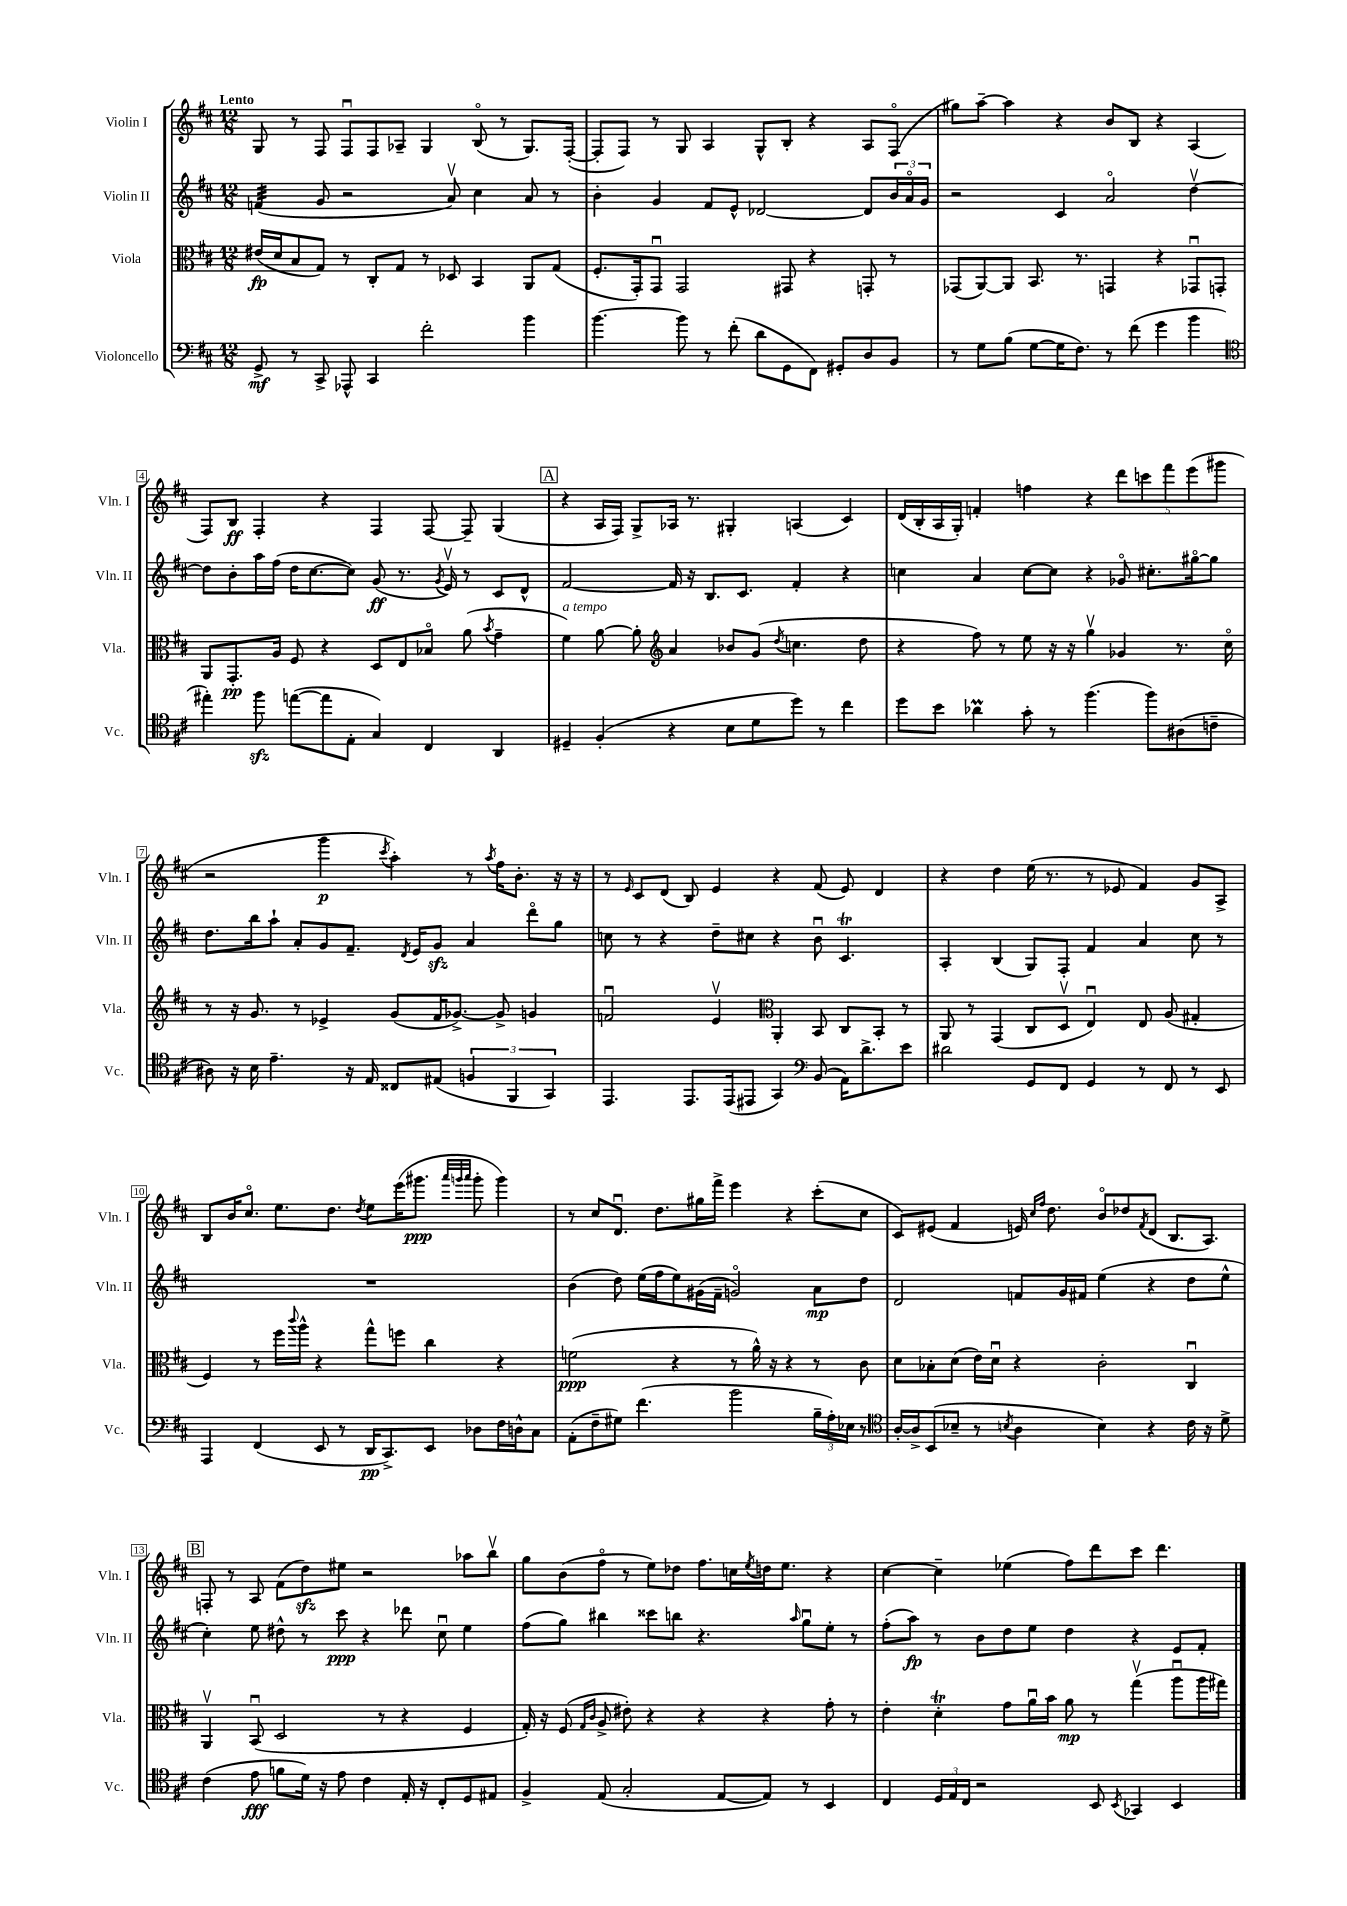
<<
\new StaffGroup <<
\new Staff = "s0" \with { instrumentName = "Violin I" shortInstrumentName = "Vln. I" } {
    \clef treble \key d \major \numericTimeSignature \time 12/8 \tempo "Lento"
    g8 r8 fis8 fis8\downbow fis8 aes8-- g4 b8\flageolet( r8 g8.) fis16~-.( |
    fis8-. fis8) r8 g8 a4 g8-^ b8-. r4 a8 fis8\flageolet( |
    gis''8) a''8~-- a''4 r4 b'8 b8 r4 a4( |
    fis8) b8\ff fis4-. r4 fis4 fis8~ fis8-- g4( |
    \mark \markup { \box "A" } r4 a16 fis16) g8-> aes16 r8. gis4-. a4( cis'4) |
    d'16( b16-. a16 g16-.) f'4-. f''4 r4 \tuplet 5/4 { d'''8 c'''8 fis'''8 e'''8( gis'''8 } |
    r2 g'''4\p \acciaccatura { cis'''8 } a''4-.) r8 \acciaccatura { a''8 } fis''16 b'8.-. r16 r16 |
    r8 \grace { e'16 } cis'8 d'8( b8) e'4 r4 fis'8( e'8) d'4 |
    r4 d''4 e''16( r8. r8 ees'8 fis'4) g'8 a8-> |
    b8 b'16 cis''8.\flageolet e''8. d''8. \acciaccatura { d''8 } e''8 e'''16( gis'''8.\ppp \grace { a'''32 g'''32 a'''32 } g'''8-. g'''4) |
    r8 cis''8 d'8.\downbow d''8. gis''16 fis'''16-> e'''4 r4 cis'''8-.( cis''8 |
    cis'8) eis'8( fis'4 e'16) \grace { cis''16 fis''16 } d''8. b'8\flageolet des''8 \acciaccatura { fis'8 } d'8( b8. a8.) |
    \mark \markup { \box "B" } f8-. r8 a8 fis'8( d''8\sfz) eis''8 r2 aes''8 b''8\upbow |
    g''8 b'8( fis''8\flageolet r8 e''8) des''8 fis''8. c''16 \acciaccatura { e''8 } d''16 e''8. r4 |
    cis''4~ cis''4-- ees''4( fis''8) d'''8 cis'''8 d'''4. \bar "|." |
}
\new Staff = "s1" \with { instrumentName = "Violin II" shortInstrumentName = "Vln. II" } {
    \clef treble \key d \major \numericTimeSignature \time 12/8
    f'4:32( g'8 r2 a'8\upbow) cis''4 a'8 r8 |
    b'4-. g'4 fis'8 e'8-^ des'2~ des'8 \tuplet 3/2 { b'16 a'16\flageolet g'16 } |
    r2 cis'4 a'2\flageolet d''4~\upbow |
    d''8 b'8-. a''16 fis''16( d''16 cis''8.~ cis''8) g'8\ff( r8. \acciaccatura { g'8 } e'16\upbow) r8 cis'8 d'8-^ |
    \mark \markup { \box "A" } fis'2~ fis'16 r16 b8. cis'8. fis'4-. r4 |
    c''4 a'4 c''8~ c''8 r4 ges'8\flageolet cis''8.-. gis''16~\flageolet gis''8 |
    d''8. b''16 a''8-! a'8-. g'8 fis'8.-- \acciaccatura { d'8 } e'16 g'8\sfz a'4 d'''8\flageolet g''8 |
    c''8 r8 r4 d''8-- cis''8 r4 b'8\downbow cis'4.\trill |
    a4-. b4( g8) fis8-. fis'4 a'4 cis''8 r8 |
    R1. |
    b'4( d''8) e''16( fis''16 e''8) gis'16( fis'16-- g'2\flageolet) a'8\mp d''8 |
    d'2 f'8 g'16 fis'16 e''4( r4 d''8 e''8-^ |
    \mark \markup { \box "B" } cis''4-.) e''8 dis''8-^ r8 cis'''8\ppp r4 des'''8 cis''8\downbow e''4 |
    fis''8( g''8) bis''4 cisis'''8 b''8 r4. \grace { a''16 } g''8\downbow e''8-. r8 |
    fis''8-.( a''8\fp) r8 b'8 d''8 e''8 d''4 r4 e'8 fis'8-. \bar "|." |
}
\new Staff = "s2" \with { instrumentName = "Viola" shortInstrumentName = "Vla." } {
    \clef alto \key d \major \numericTimeSignature \time 12/8
    eis'16\fp( d'16 b8 g8) r8 cis8-. g8 r8 des8 b,4 a,8 g8( |
    fis8.-. g,16-.) g,8\downbow g,2 gis,8 r4 g,8-. r8 |
    ges,8( a,8~) a,8 b,8. r8. g,4 r4 ges,8\downbow g,8-. |
    a,8 g,8.-.\pp a16 fis8 r4 d8 e8 bes8\flageolet a'8( \acciaccatura { b'8 } g'4-- |
    \mark \markup { \box "A" } fis'4^\markup { \italic "a tempo" }) a'8~ a'8-. \clef treble a'4 bes'8 g'8( \acciaccatura { d''8 } c''4. d''8 |
    r4 fis''8) r8 e''8 r16 r16 g''4\upbow ges'4 r8. cis''16\flageolet |
    r8 r16 g'8. r8 ees'4-> g'8( fis'16 ges'8.~->) ges'8-> g'4 |
    f'2\downbow e'4\upbow \clef alto a,4-. b,8 cis8 b,8-. r8 |
    a,8 r8 g,4( cis8 d8\upbow e4\downbow) e8 a8( gis4-. |
    fis4) r8 fis''16 \appoggiatura { cis'''8 } a''16-^ r4 g''8-^ f''8 cis''4 r4 |
    f'2\ppp( r4 r8 a'16-^) r16 r4 r8 cis'8 |
    d'8 bes8-. d'8( e'16) d'16\downbow r4 cis'2-. cis4\downbow |
    \mark \markup { \box "B" } a,4\upbow b,8\downbow( d2 r8 r4 fis4 |
    g16-.) r16 fis8( \grace { g16 cis'16 } a8-> eis'8-.) r4 r4 r4 g'8-. r8 |
    e'4-. d'4-.\trill g'8 a'16\downbow b'16 a'8\mp r8 g''4\upbow( a''8\downbow a''16 gis''16) \bar "|." |
}
\new Staff = "s3" \with { instrumentName = "Violoncello" shortInstrumentName = "Vc." } {
    \clef bass \key d \major \numericTimeSignature \time 12/8
    g,8->\mf r8 cis,8-> aes,,8-^ cis,4 fis'2-. b'4 |
    b'4.~ b'8 r8 fis'8-.( d'8 g,8 fis,8) gis,8-. d8 b,8 |
    r8 g8 b8( g8~ g16 fis8.) r8 fis'8( g'4 b'4 |
    \clef tenor eis''4-.) fis''8\sfz e''8~( e''8 e8-. g4) cis4 a,4 |
    \mark \markup { \box "A" } dis4-- fis4-.( r4 b8 d'8 d''8) r8 cis''4 |
    d''8 b'8 aes'4\prall g'8-. r8 fis''4.( fis''8) ais8( c'8-- |
    ais8) r16 b16 e'4.-- r16 e16 cisis8 eis8( \tuplet 3/2 { f4 fis,4 g,4) } |
    e,4. e,8. e,16( eis,8 g,4) \clef bass b,8( a,16) d'8.-> e'8 |
    dis'2 g,8 fis,8 g,4 r8 fis,8 r8 e,8 |
    a,,4 fis,4( e,8 r8 d,16\pp cis,8.->) e,8 des8 fis16 d16-^ cis8 |
    a,8-.( fis8-- gis8) fis'4.( b'2 \tuplet 3/2 { b16-- a16-.) ees16 } r8 |
    \clef tenor a16~-. a16-> b,8( bes8-- r8 \acciaccatura { b8 } a4 b4) r4 cis'16 r16 d'8-> |
    \mark \markup { \box "B" } cis'4( e'8\fff f'8 d'16) r16 e'8 cis'4 e16-. r16 cis8-. d8 eis8 |
    fis4-> e8( g2-. e8~ e8) r8 b,4 |
    cis4 \tuplet 3/2 { d16 e16 cis16 } r2 b,8 \acciaccatura { b,8 } ges,4 b,4 \bar "|." |
}
>>
>>
\layout { \context { \Score \override BarNumber.stencil = #(make-stencil-boxer 0.1 0.3 ly:text-interface::print) } }
